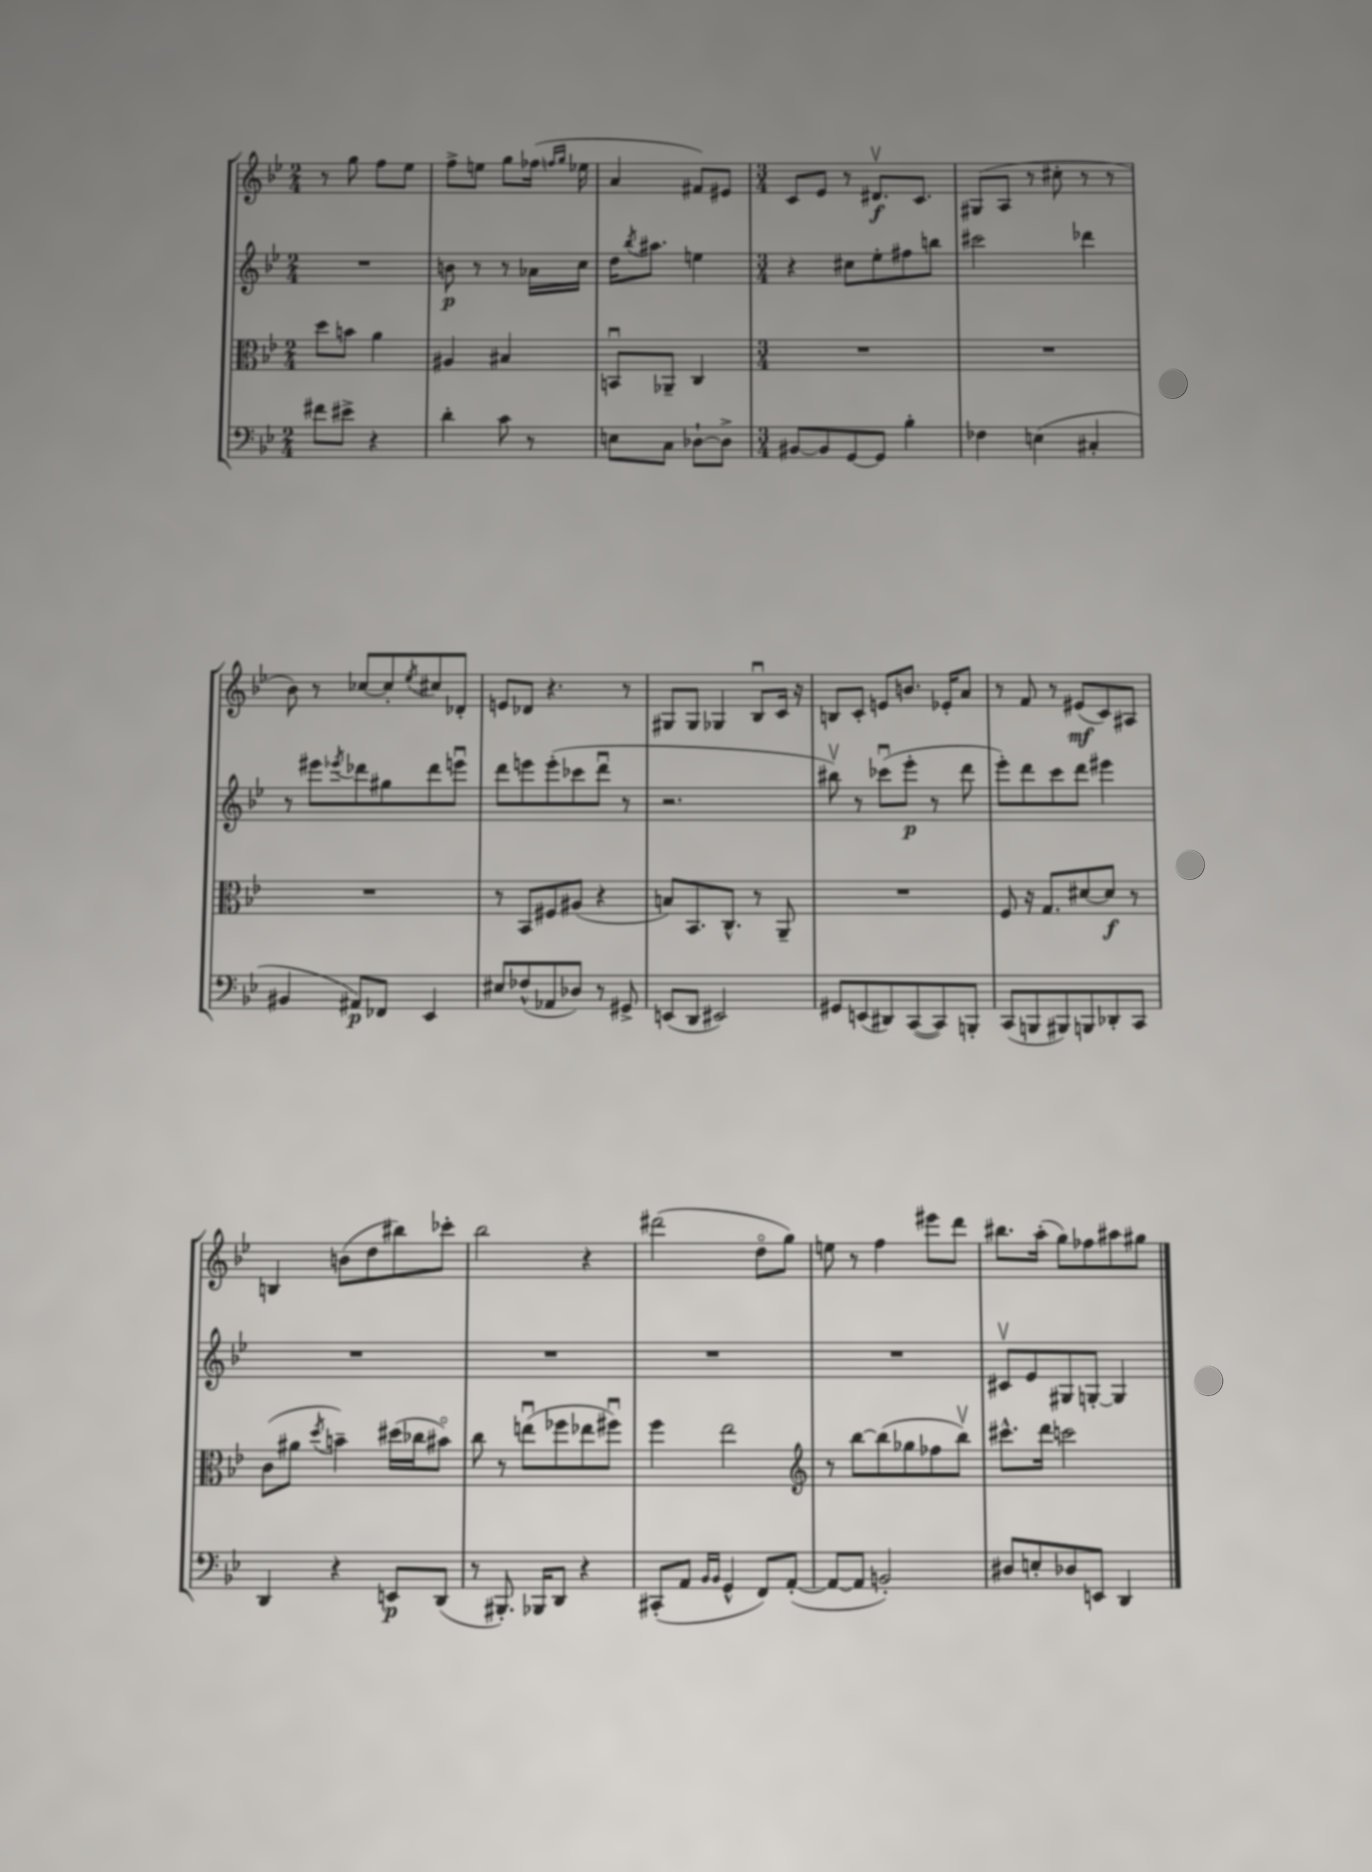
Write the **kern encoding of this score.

**kern	**dynam	**kern	**dynam	**kern	**dynam	**kern	**dynam
*part4	*part4	*part3	*part3	*part2	*part2	*part1	*part1
*staff4	*staff4	*staff3	*staff3	*staff2	*staff2	*staff1	*staff1
*clefF4	*	*clefC3	*	*clefG2	*	*clefG2	*
*k[b-e-]	*	*k[b-e-]	*	*k[b-e-]	*	*k[b-e-]	*
*M2/4	*	*M2/4	*	*M2/4	*	*M2/4	*
=22	=22	=22	=22	=22	=22	=22	=22
8f#X\L	.	8dd\L	.	2r	.	8r	.
8e#X^\J	.	8bn\J	.	.	.	8gg\	.
4r	.	4a\	.	.	.	8ff\L	.
.	.	.	.	.	.	8ee-\J	.
=23	=23	=23	=23	=23	=23	=23	=23
4d'\	.	4A#X/	.	8bn\	p	8ff^\L	.
.	.	.	.	8r	.	8een\J	.
8c\	.	4B#X/	.	8r	.	8gg\L	.
8r	.	.	.	16a-X\LL	.	(16ff-X\Jk	.
.	.	.	.	.	.	16qqffn/LL	.
.	.	.	.	.	.	16qqgg/JJ	.
.	.	.	.	16cc\JJ	.	16ee-X\	.
=24	=24	=24	=24	=24	=24	=24	=24
8En\L	.	8BBnu/L	.	16dd\KL	.	4a/	.
.	.	.	.	8qbb-/	.	.	.
.	.	.	.	8.aa#X\J	.	.	.
8C\J	.	8AA-X~/J	.	.	.	.	.
[8D-X`\L	.	4C/	.	4een\	.	8f#X/L)	.
8D-^\J]	.	.	.	.	.	8e#X/J	.
=25	=25	=25	=25	=25	=25	=25	=25
*M3/4	*	*M3/4	*	*M3/4	*	*M3/4	*
[8BB#X/L	.	2.r	.	4r	.	8c/L	.
8BB#/]	.	.	.	.	.	8e-/J	.
[8GG/	.	.	.	8cc#X\L	.	8r	.
8GG/J]	.	.	.	8ee-'\	.	8.d#Xv/L	f
4B-'\	.	.	.	8ff#X\	.	.	.
.	.	.	.	.	.	8.c/J	.
.	.	.	.	8bbn\J	.	.	.
=26	=26	=26	=26	=26	=26	=26	=26
4F-X\	.	2.r	.	2ccc#X\	.	(8G#X/L	.
.	.	.	.	.	.	8A/J	.
(4En\	.	.	.	.	.	8r	.
.	.	.	.	.	.	8cc#X'\	.
4C#X'/	.	.	.	4ddd-X\	.	8r	.
.	.	.	.	.	.	8r	.
!!LO:LB:g=z
=27	=27	=27	=27	=27	=27	=27	=27
4BB#X/	.	2.r	.	8r	.	8b-\)	.
.	.	.	.	8eee#X\L	.	8r	.
.	.	.	.	8qeee-X/	.	.	.
8AA#X/L)	p	.	.	8ddd-X\	.	[8cc-X/L	.
8FF-X/J	.	.	.	8gg#X\	.	8cc-'/]	.
.	.	.	.	.	.	8qee-/	.
4EE-/	.	.	.	8ddd-\	.	8cc#X/	.
.	.	.	.	8eeenu\J	.	8d-X'/J	.
=28	=28	=28	=28	=28	=28	=28	=28
8E#X/L	.	8r	.	8ddd\L	.	8en/L	.
(8F-X^^/	.	8BB-/L	.	8eeen\	.	8d-X/J	.
8AA-X/	.	8F#X/	.	(8eee'\	.	4.r	.
8D-X/J)	.	(8A#X/J	.	8ccc-X\	.	.	.
8r	.	4r	.	8dddu\J	.	.	.
8GG#X^/	.	.	.	8r	.	8r	.
=29	=29	=29	=29	=29	=29	=29	=29
(8EEn/L	.	8Bn/L)	.	2.r	.	8G#X/L	.
8DD/J	.	8.BB-/	.	.	.	8G#/J	.
2EE#X/)	.	.	.	.	.	4G-X/	.
.	.	8.C^^/J	.	.	.	.	.
.	.	8r	.	.	.	8B-u/L	.
.	.	8AA~/	.	.	.	16c/Jk	.
.	.	.	.	.	.	16r	.
=30	=30	=30	=30	=30	=30	=30	=30
8GG#X/L	.	2.r	.	8bb#Xv\)	.	8Bn/L	.
(8EEn/	.	.	.	8r	.	8c'/J	.
8DD#X/)	.	.	.	(8ccc-Xu\L	.	8en/L	.
([8CC/	.	.	.	8eee-'\J	p	8.bn/J	.
8CC/])	.	.	.	8r	.	.	.
.	.	.	.	.	.	16e-X'/KL	.
8BBBn'/J	.	.	.	8ddd\	.	8a/J	.
=31	=31	=31	=31	=31	=31	=31	=31
(8CC/L	.	8F/	.	8eee-'\L)	.	8r	.
8BBBn/	.	16r	.	8ddd\	.	8f/	.
.	.	8.G/L	.	.	.	.	.
8BBB#X/)	.	.	.	8ccc\	.	8r	.
8BBBn/	.	[8d#X/	.	8ddd\J	.	(8e#X/L	mf
8DD-X'/	.	8d#/J]	f	4eee#X\	.	8c/)	.
8CC/J	.	8r	.	.	.	8A#X/J	.
!!LO:LB:g=z
=32	=32	=32	=32	=32	=32	=32	=32
4DD/	.	(8c\L	.	2.r	.	4Bn/	.
.	.	8a#X\J	.	.	.	.	.
.	.	8qdd/	.	.	.	.	.
4r	.	4bn~\)	.	.	.	(8bn\L	.
.	.	.	.	.	.	8dd\	.
8EEn/L	p	(16dd#X\LL	.	.	.	8bb#X\)	.
.	.	16cc-X\J	.	.	.	.	.
(8DD/J	.	8b#X\J)	.	.	.	8ccc-X'\J	.
=33	=33	=33	=33	=33	=33	=33	=33
8r	.	8cc\	.	2.r	.	2bb-\	.
8.BBB#X'/)	.	8r	.	.	.	.	.
.	.	(8eenu\L	.	.	.	.	.
16BBB-X/KL	.	.	.	.	.	.	.
8DD/J	.	8ff-X\	.	.	.	.	.
4r	.	8ee-X\	.	.	.	4r	.
.	.	8ff#Xu\J)	.	.	.	.	.
=34	=34	=34	=34	=34	=34	=34	=34
(8CC#X'/L	.	4ff\	.	2.r	.	(2ddd#X\	.
8AA/J	.	.	.	.	.	.	.
16qqBB-/LL	.	.	.	.	.	.	.
16qqBB-/JJ	.	.	.	.	.	.	.
4GG^^/	.	2ee-\	.	.	.	.	.
8FF/L)	.	.	.	.	.	8dd\L	.
([8AA'/J	.	.	.	.	.	8gg\J)	.
=35	=35	=35	=35	=35	=35	=35	=35
*	*	*clefG2	*	*	*	*	*
8AA/L_	.	8r	.	2.r	.	8een\	.
8AA/J]	.	[8bb-\L	.	.	.	8r	.
2BBn'/)	.	(8bb-\]	.	.	.	4ff\	.
.	.	8gg-X\	.	.	.	.	.
.	.	8ff-X\	.	.	.	8eee#X\L	.
.	.	8bb-v\J)	.	.	.	8ddd\J	.
=36	=36	=36	=36	=36	=36	=36	=36
8D#X/L	.	8.ccc#X^^\L	.	8c#Xv/L	.	8.bb#X\L	.
8En'/	.	.	.	8e-/	.	.	.
.	.	16ddd\Jk	.	.	.	(16aa'\Jk	.
8D-X/	.	2cccn\	.	8G#X/	.	8gg\L)	.
8EEn/J	.	.	.	[8Gn'/J	.	8ff-X\	.
4DD/	.	.	.	4G/]	.	8aa#X\	.
.	.	.	.	.	.	8gg#X\J	.
==	==	==	==	==	==	==	==
*-	*-	*-	*-	*-	*-	*-	*-
